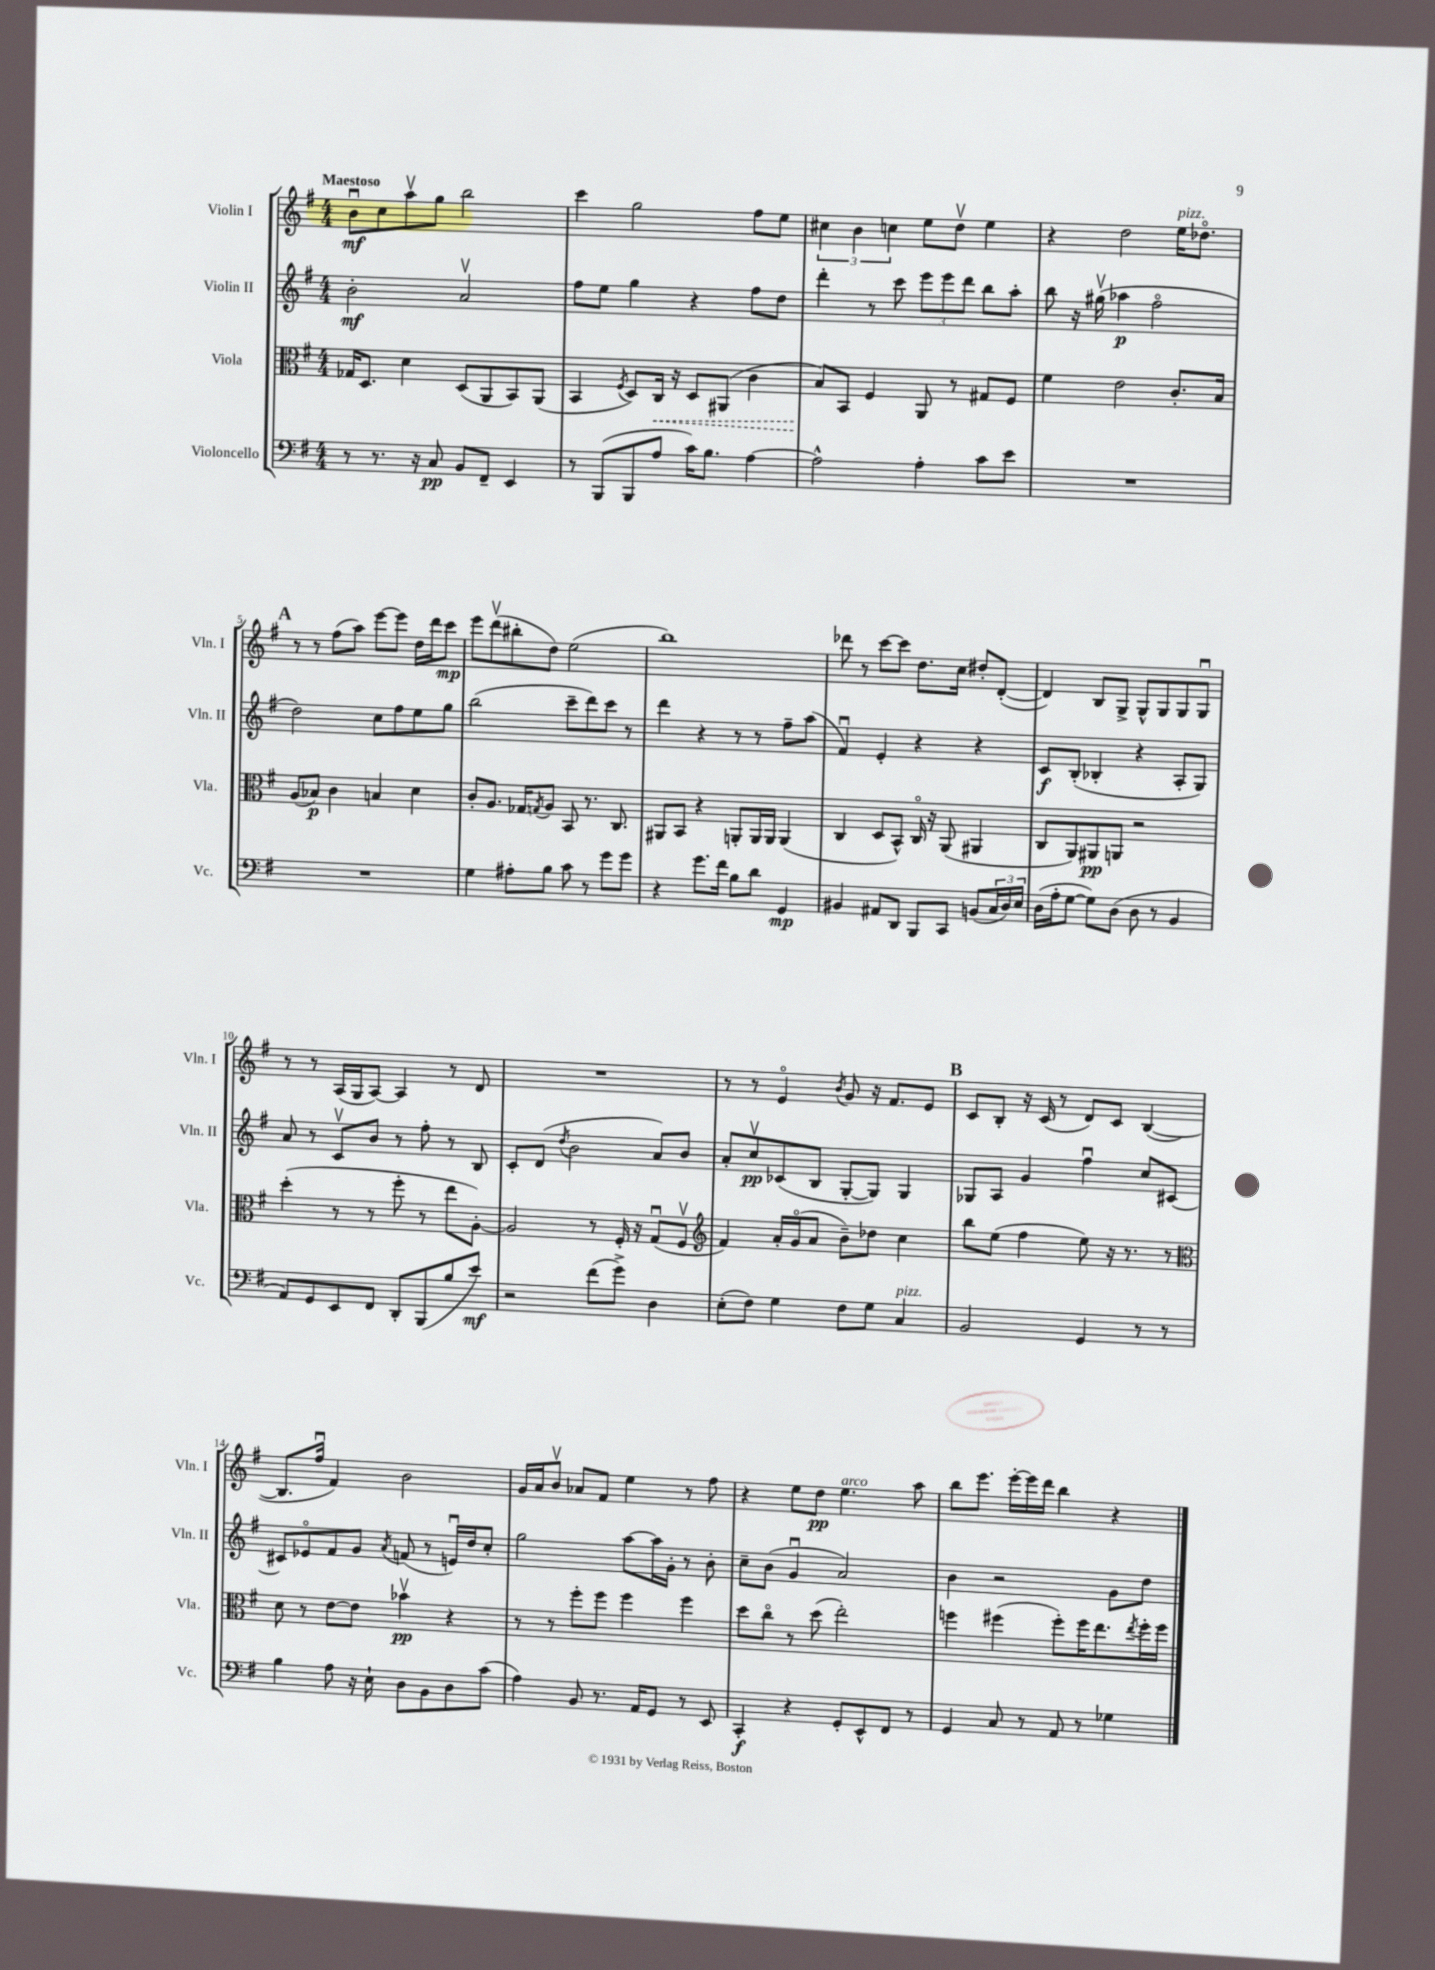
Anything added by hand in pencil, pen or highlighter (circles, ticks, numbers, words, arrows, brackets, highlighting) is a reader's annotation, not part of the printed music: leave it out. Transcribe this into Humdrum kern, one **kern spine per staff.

**kern	**kern	**kern	**kern
*staff4	*staff3	*staff2	*staff1
*clefF4	*clefC3	*clefG2	*clefG2
*k[f#]	*k[f#]	*k[f#]	*k[f#]
*M4/4	*M4/4	*M4/4	*M4/4
8r	16G-/LK	2b'\	8bu\L
.	8.D/J	.	.
8.r	.	.	8cc\
.	4d\	.	8aav\
16r	.	.	.
8C/	.	.	8gg\J
8BB/L	(8D/L	2av/	2bb\
8FF#~/J	8AA/	.	.
4EE/	8BB/)	.	.
.	(8AA/J	.	.
=	=	=	=
8r	4BB/	8ff#\L	4ccc\
(8BBB/L	.	8ee\J	.
.	8qF#/	.	.
8BBB/	8D/L)	4gg\	2gg\
8A/J	16C/Jk	.	.
.	16r	.	.
16c\LK)	8D/L	4r	.
8.B\J	.	.	.
.	(8AA#/J	.	.
[4A\	4c\	8ff#\L	8ff#\L
.	.	8dd\J	8ee\J
=	=	=	=
2A^^\]	8B/L)	4ddd'\	6cc#\
.	8BB/J	.	.
.	.	.	6b\
.	4F#/	8r	.
.	.	.	6cc\
.	.	8ccc\	.
4A'\	8AA/	12eee\L	8ee\L
.	.	12eee\	.
.	8r	.	8ddv\J
.	.	12ddd\J	.
8c\L	8G#/L	8bb\L	4ee\
8e\J	8F#/J	8aa'\J	.
=	=	=	=
1r	4f#\	8bb\	4r
.	.	16r	.
.	.	(16gg#v\	.
.	2e\	4aa-\	2dd\
.	.	2ff#o\	.
.	8.c'/L	.	16ee\LK
.	.	.	8.dd-o\J
.	16B/Jk	.	.
=	=	=	=
1r	(8A/L	2dd\)	8r
.	8B-/J)	.	8r
.	4c\	.	(8ff#\L
.	.	.	8aa\J)
.	4B/	8cc\L	[8eee\L
.	.	8ff#\	8eee\]J
.	4d\	8ee\	16dd\LL
.	.	.	16ddd\J
.	.	8gg\J	8ccc\J
=	=	=	=
4G\	8c'/L	(2bb\	8eee\L
.	8.A/J	.	(8dddv\
8A#'\L	.	.	8bb#'\
.	16G-/LK	.	.
.	8qG/	.	.
8B\J	8A/J	.	8dd\J)
8c\	8BB/	8ccc~\L	(2ee\
8r	8.r	8ddd\)	.
8g\L	.	8ccc\J	.
.	8.C/	.	.
8g\J	.	8r	.
=	=	=	=
4r	8AA#/L	4ddd\	1bb)
.	8BB/J	.	.
8.g\L	4r	4r	.
16f#\Jk	.	.	.
8B\L	8AA'/L	8r	.
8d\J	16AA/L	8r	.
.	16AA/JJ	.	.
4GG/	(4AA/	8ff#~\L	.
.	.	(8aa\J	.
=	=	=	=
4BB#/	4C/	4f#u/)	8ddd-\
.	.	.	8r
8AA#/L	8D/L	4e'/	[8ccc\L
8DD/J	8BB^^/J)	.	8ccc\]J
8BBB/L	16Co/	4r	8.dd\L
.	16r	.	.
8CC/J	(8AA/	.	.
.	.	.	16cc\Jk
(8BB/L	4AA#/	4r	8dd#'/L
24C/L	.	.	([8d'/J
24D/)	.	.	.
24E/JJ	.	.	.
=	=	=	=
(16D\LL	8C/L	8c/L	4d/])
16A'\J	.	.	.
[8G\J	8AA/)	(8B'/J	.
8G\]L)	8AA#/	4B-'/	8B/L
(8D\J	8AA/J	.	8G^/J
8D\	2r	4r	8G^^/L
8r	.	.	8G/
4BB/	.	8A'/L	8G/
.	.	8G/J)	8Gu/J
=	=	=	=
8AA/L)	(4dd'\	8a/	8r
8GG/	.	8r	8r
8EE/	8r	8cv/L	(16A/LL
.	.	.	16G/J
8FF#/J	8r	8b/J	[8A/J)
8DD'/L	8ff#'\	8r	4A/]
(8BBB/	8r	8ff#'\	.
8B/	8ee\L	8r	8r
8e/J)	[8A'\J)	8B/	8d/
=	=	=	=
2r	2A/]	8c'/L	1r
.	.	(8d/J	.
.	.	8qdd/	.
.	.	2b\	.
(8f#\L	8r	.	.
8g^\J)	16F#'/	.	.
.	16r	.	.
4D\	(8Gu/L	8a/L)	.
.	8F#v/J	8b/J	.
=	=	=	=
*	*clefG2	*	*
(8E'\L	4f#/)	8a'/L	8r
8F#\J)	.	8ccv/	8r
4G\	16a'/LL	(8c-/	4eo/
.	(16go/J	.	.
.	8a/J	8B/J	.
.	.	.	8qb/
8F#\L	8b~\L)	[8G'/L	8g/
8G\J	8dd-\J	8G/]J)	16r
.	.	.	8.f#/L
4C/	4cc\	4G/	.
.	.	.	8e/J
=	=	=	=
2BB/	8bb\L	8G-/L	8c/L
.	(8ee\J	8A/J	8B'/J
.	4ff#\	4g/	16r
.	.	.	(16c/
.	.	.	8r
4GG/	8ee\)	4ff#u\	8d/L)
.	16r	.	8c/J
.	8.r	.	.
8r	.	8cc/L	([4B/
8r	8r	[8c#/J	.
=	=	=	=
*	*clefC3	*	*
4B\	8d\	8c#/]L	8.B/]L
.	8r	8e-o/	.
.	.	.	16ff#u/Jk
8A\	[8e\L	8f#/	4f#/)
16r	8e\]J	8g/J	.
16E`\	.	.	.
.	.	8qa/	.
8D\L	4b-v\	(8f/	2b\
8BB\	.	8r	.
8D\	4r	16eu/LL)	.
.	.	16dd/J	.
(8c\J	.	8cc'/J	.
=	=	=	=
4A\)	8r	2gg\	16g/LL
.	.	.	16a/J
.	8r	.	8bv/J
8BB/	8ff#'\L	.	8a-/L
8.r	8ff#\J	.	8f#/J
.	4ff#\	[8aa\L	4ee\
16AA/LK	.	.	.
8GG/J	.	16aa\]L	.
.	.	16g'\JJ	.
8r	4ff#\	8r	8r
8EE/	.	8b'\	8ff#\
=	=	=	=
4CC'/	8dd\L	8cc~\L	4r
.	8cco\J	(8b\J	.
4r	8r	4gu/	8ee\L
.	(8dd\	.	8dd\J
8GG'/L	2ee'\)	2a/)	4.ee\
8EE^^/	.	.	.
8FF#/J	.	.	.
8r	.	.	8aa\
=	=	=	=
4GG/	4ff\	4b\	8bb\L
.	.	.	8.eee\J
8C/	(4ff#\	2r	.
.	.	.	[16eee'\LL
8r	.	.	16eee\]
.	.	.	16ddd\JJ
8AA/	8ff#'\L)	.	4bb\
8r	16ff#\K	.	.
.	8.ee\	.	.
4G-\	.	8g\L	4r
.	8qee/	.	.
.	16ff#'\L	8dd\J	.
.	16ff#\JJ	.	.
==	==	==	==
*-	*-	*-	*-
